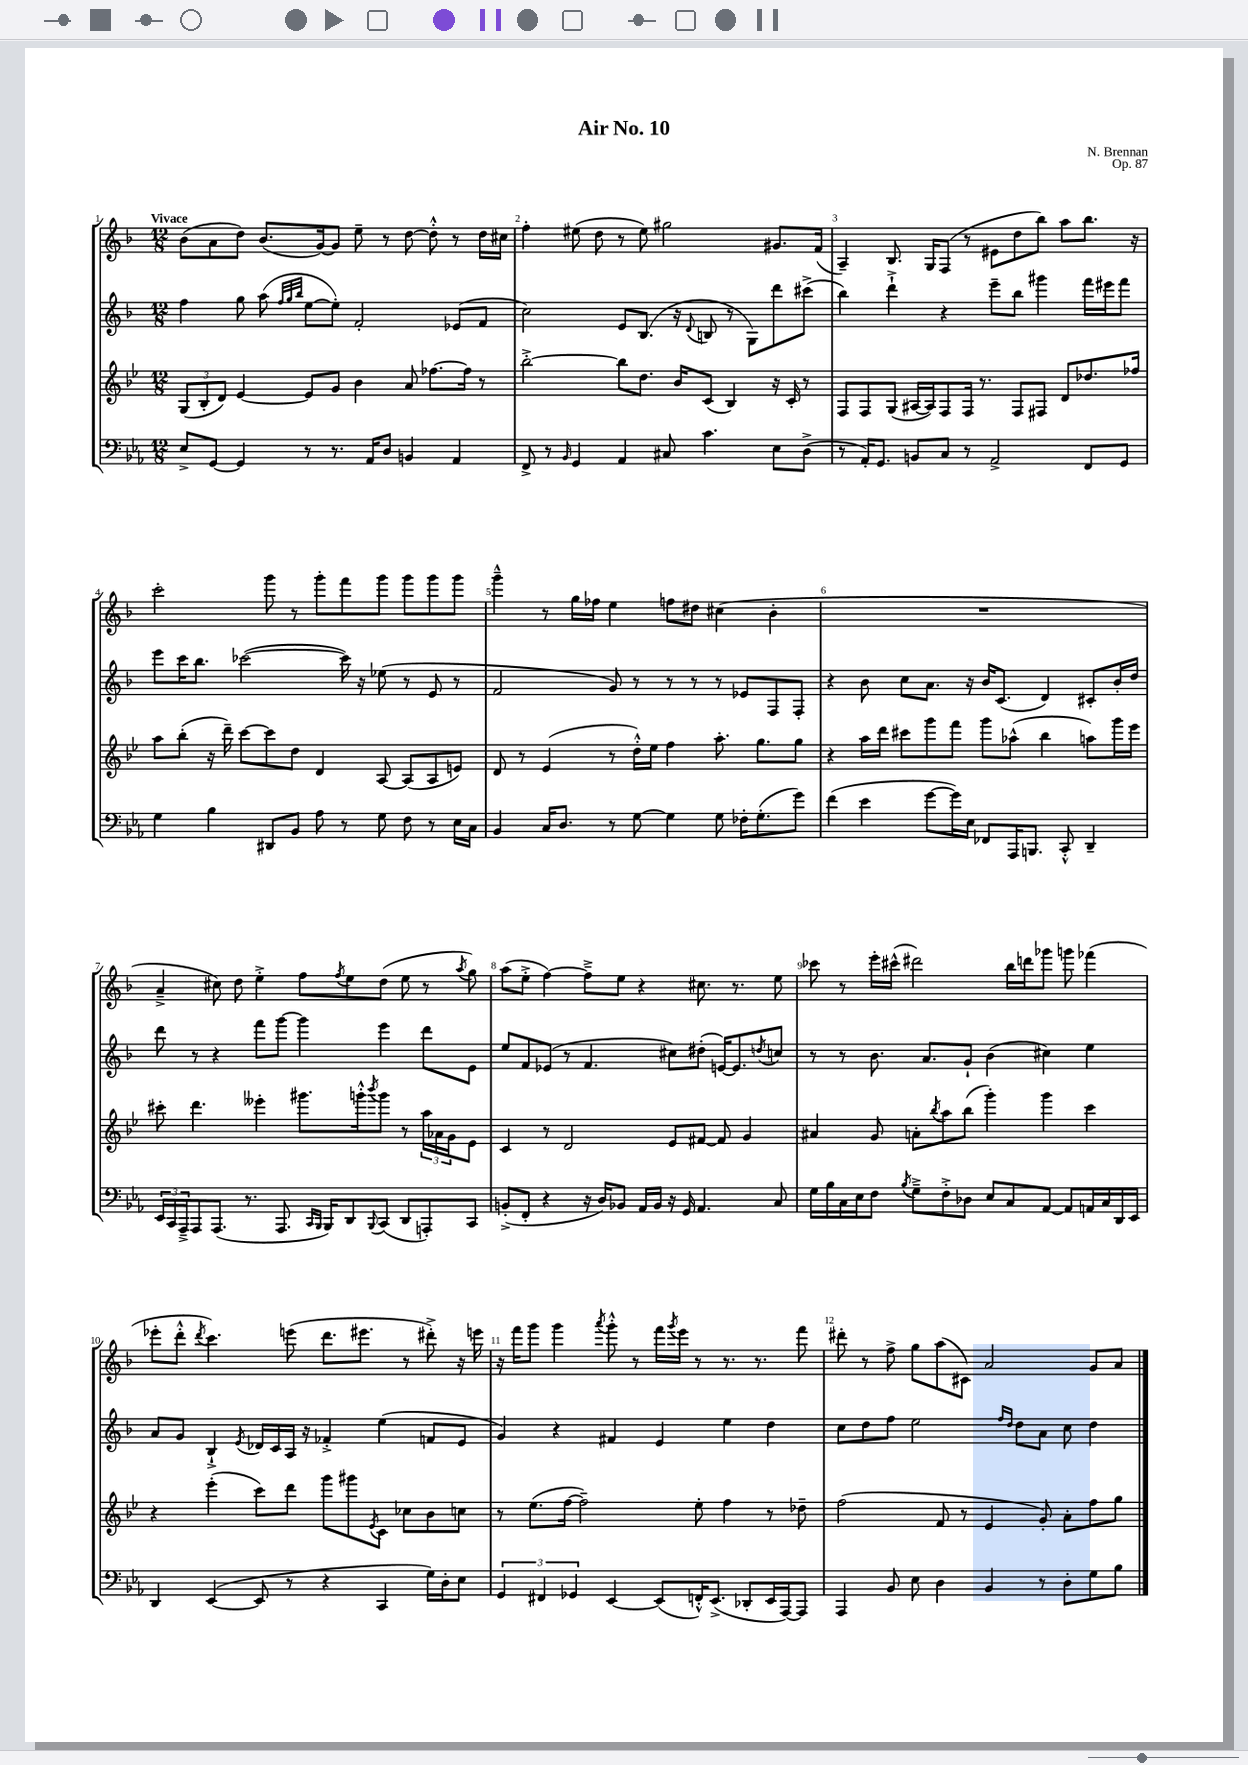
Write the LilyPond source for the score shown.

\header { title = "Air No. 10" composer = "N. Brennan" opus = "Op. 87" }
<<
\new StaffGroup <<
\new Staff = "s0" {
    \clef treble \key f \major \numericTimeSignature \time 12/8 \tempo "Vivace"
    bes'8( a'8 d''8) bes'8.( g'16~) g'8 e''8-- r8 d''8~ d''8-.-^ r8 d''16 cis''16 |
    f''4-. eis''8( d''8 r8 eis''8) gis''2 gis'8. f'16( |
    a4--) bes8. g16 f8( r8 eis'8 d''8 bes''8) a''8 bes''8. r16 |
    c'''2-. g'''8 r8 g'''8-. f'''8 g'''8 g'''8 g'''8 g'''8 |
    g'''4---^ r8 g''16 fes''16 e''4 f''8 dis''8 cis''4( bes'4-. |
    R1. |
    a'4---> cis''8) d''8 e''4-.-> f''8 \acciaccatura { f''8 } e''8 d''8( e''8 r8 \acciaccatura { a''8 } g''8) |
    a''8( e''8-.-> f''4~) f''8---> e''8 r4 cis''8. r8. e''8 |
    ces'''8 r8 e'''16-. cis'''16-^( dis'''2) bes''16 d'''16 ges'''8 g'''8 fes'''4( |
    ees'''8-. d'''8-.-^ \acciaccatura { d'''8 } c'''4.) e'''8( d'''8. eis'''8. r8 dis'''8-.->) r16 e'''16 |
    r16 f'''16 g'''8 g'''4 \acciaccatura { a'''8 } g'''8-.-^ r8 f'''16 \acciaccatura { g'''8 } e'''16 r8 r8. r8. f'''8 |
    dis'''8-. r8 f''8-> g''8 a''8( cis'8) a'2 g'8 a'8 \bar "|." |
}
\new Staff = "s1" {
    \clef treble \key f \major \numericTimeSignature \time 12/8
    f''4 g''8 a''8( \grace { f''32 g''32 bes''32 } e''8~ e''8-.) f'2-. ees'8( f'8 |
    c''2) e'8 bes8.( r16 \appoggiatura { d'8 } b8 r8 g8) d'''8 cis'''8->( |
    bes''4) d'''4-!-> r4 e'''8-- bes''8 gis'''4 f'''16 eis'''16 f'''8 |
    e'''8 c'''16 bes''8. ces'''2~( ces'''16) r16 ees''8( r8 e'8 r8 |
    f'2 g'8) r8 r8 r8 r8 ees'8 f8 f8-. |
    r4 bes'8 c''8 a'8. r16 bes'16 c'8.( d'4) cis'8-. bes'16-. d''16 |
    d'''8 r8 r4 f'''8 g'''8~ g'''4 e'''4 d'''8 e'8 |
    e''8 f'8 ees'8( r8 f'4. cis''8) dis''8-.( e'16~) e'8. \acciaccatura { d''8 } c''8 |
    r8 r8 bes'8. a'8. g'8-! bes'4( cis''4) e''4 |
    a'8 g'8 bes4-!-> \acciaccatura { e'8 } des'16 c'16 a16 r16 fes'4-.-> e''4( f'8 e'8 |
    g'4) r4 fis'4 e'4 e''4 d''4 |
    c''8 d''8 f''8 e''2 \grace { f''16 d''16 } d''8 a'8 c''8 d''4 \bar "|." |
}
\new Staff = "s2" {
    \clef treble \key bes \major \numericTimeSignature \time 12/8
    \tuplet 3/2 { g8( bes8-. d'8) } ees'4~ ees'8 g'8 bes'4 a'8 fes''8.~ fes''16 r8 |
    bes''2~-.-> bes''8 d''8. bes'16 c'8( bes4) r16 c'16-. r8 |
    f8 f8 g8( ais16~ ais16) f8 f16 r8. f8 fis8 d'8 des''8. fes''16 |
    a''8 bes''8-.( r16 d'''16--) c'''8~ c'''8 d''8 d'4 a8~ a8( a8 e'8) |
    d'8 r8 ees'4( r8 d''16-.-^) ees''16 f''4 a''8.-. g''8. g''8 |
    r4 a''16 d'''16 cis'''8 g'''8 f'''8 g'''8 aes''8-^( bes''4 a''8) g'''16 ees'''16 |
    cis'''8-. d'''4. eeses'''4-. gis'''8. g'''16-.-^ \acciaccatura { bes'''8 } g'''8 r8 \tuplet 3/2 { a''16 aes'16 g'16 } ees'8 |
    c'4 r8 d'2 ees'8 fis'8~ fis'8 g'4 |
    ais'4 g'8 a'8-. \acciaccatura { bes''8 } a''8 bes''8( g'''4-.) g'''4 c'''4 |
    r4 ees'''4-.( c'''8) d'''8 g'''8 gis'''8 \acciaccatura { ees'8 } c'8 ces''8 bes'8 c''8 |
    r8 ees''8.( f''16~ f''2--) ees''8-. f''4 r8 des''8-- |
    f''2( f'8 r8 ees'4 g'8-.) a'8-. f''8 g''8 \bar "|." |
}
\new Staff = "s3" {
    \clef bass \key ees \major \numericTimeSignature \time 12/8
    ees8-> g,8~ g,4 r8 r8. aes,16 d8 b,4 aes,4 |
    f,8-> r8 \grace { bes,16 } g,4 aes,4 cis8 c'4. ees8 d8->( |
    r8 aes,16-.) g,8. b,8 c8 r8 aes,2-> f,8 g,8 |
    g4 bes4 dis,8 bes,8 aes8 r8 g8 f8 r8 ees16 c16 |
    bes,4 c16 d8. r8 g8~ g4 g8 fes16-. g8.-.( g'8) |
    f'4( ees'4 g'8~ g'16) ees16 fes,8 aes,,16 b,,8. c,8-.-^ d,4-- |
    \tuplet 3/2 { ees,16 c,16 aes,,16---> } aes,,8 aes,,8.( r8. aes,,8. \grace { c,16 bes,,16 } bes,,16) d,8 \appoggiatura { bes,,8 } c,8( d,8 a,,8-.) c,8 |
    b,8-.->( f,8-. r4 r16 d16) bes,8 aes,16 bes,16 r16 g,16 aes,4. c8 |
    g16 bes16 c16 ees16 f8 \acciaccatura { bes8 } g8---> f8-.-> des8 ees8 c8 aes,8~ aes,8 a,16 c16 d,16 ees,16 |
    d,4 ees,4~( ees,8 r8 r4 c,4 g16) d16-. ees8 |
    \tuplet 3/2 { g,4 fis,4 ges,4 } ees,4~ ees,8( f,16-.-^) ees,8.->( des,8-. ees,16 aes,,16~) aes,,8 |
    aes,,4 bes,8 ees8 d4 bes,4 r8 d8-. g8 bes8 \bar "|." |
}
>>
>>
\layout { \context { \Score \override BarNumber.break-visibility = ##(#f #t #t) barNumberVisibility = #all-bar-numbers-visible } }
